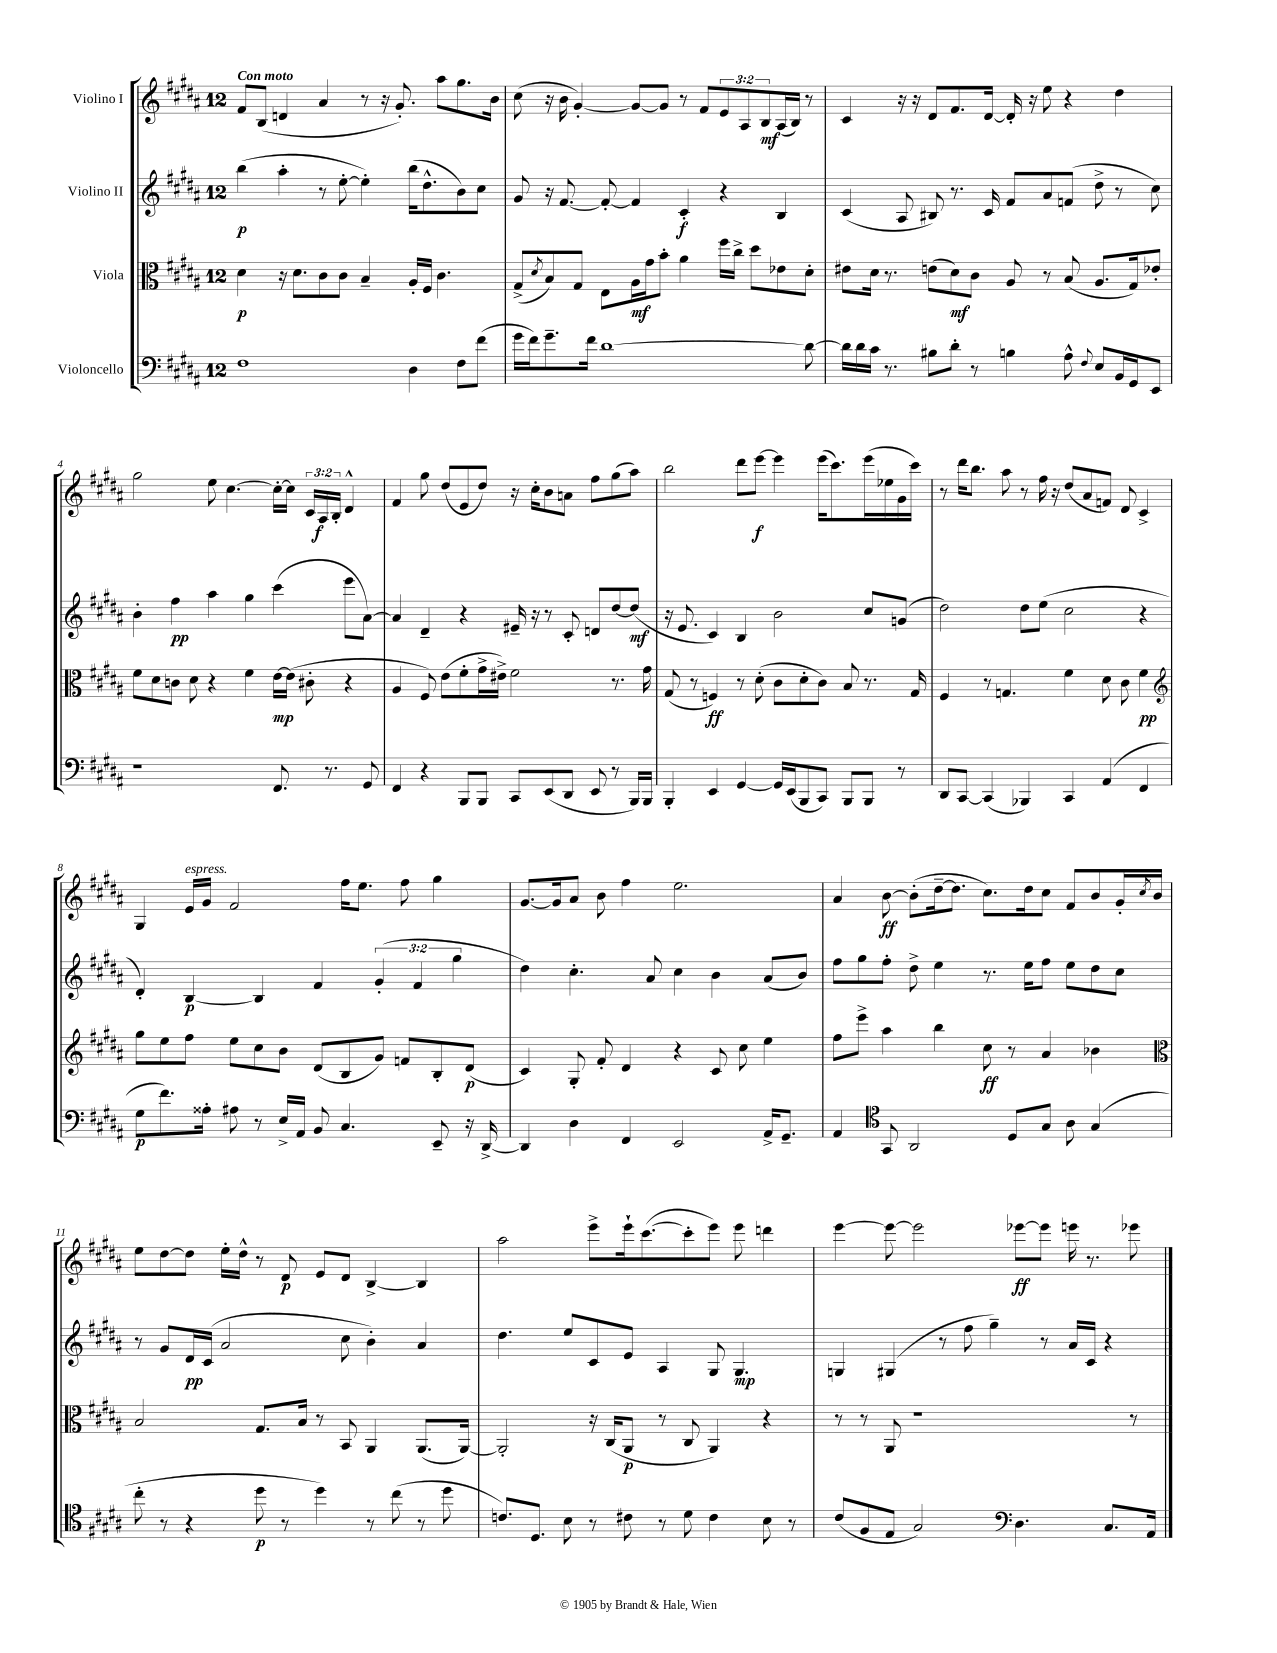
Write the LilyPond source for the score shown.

<<
\new StaffGroup <<
\new Staff = "s0" \with { instrumentName = "Violino I" } {
    \clef treble \key b \major \once \override Staff.TimeSignature.style = #'single-digit \time 12/8 \override Staff.TupletNumber.text = #tuplet-number::calc-fraction-text \tempo "Con moto"
    fis'8 b8( d'4 ais'4 r8 r16 gis'8.-.) ais''8 gis''8. b'16 |
    cis''8( r16 b'16 gis'4~-.) gis'8~ gis'8 r8 fis'8 \tuplet 3/2 { e'8 ais8 b8\mf } ais16( b16) r8 |
    cis'4 r16 r16 dis'8 fis'8. dis'16~ dis'16-. r16 e''8 r4 dis''4 |
    gis''2 e''8 cis''4.~ cis''16~-. cis''16 \tuplet 3/2 { cis'16 ais16\f b16-. } dis'4-^ |
    fis'4 gis''8 dis''8( e'8 dis''8) r16 cis''16-. b'8 a'8 fis''8 gis''8( ais''8) |
    b''2 dis'''8 e'''8~\f e'''4 e'''16( cis'''8.) e'''16( ees''16 gis'16 cis'''16) |
    r8 dis'''16 b''8. ais''8 r8 fis''16 r16 dis''8( ais'8 f'8) dis'8 cis'4-> |
    gis4 e'16^\markup { \italic "espress." } gis'16 fis'2 fis''16 e''8. fis''8 gis''4 |
    gis'8.~ gis'16 ais'8 b'8 fis''4 e''2. |
    ais'4 b'8~\ff b'8-.( dis''16~-- dis''8. cis''8.) dis''16 cis''8 fis'8 b'8 gis'16-. \acciaccatura { cis''8 } b'16 |
    e''8 dis''8~ dis''8 e''16-. dis''16-^ r8 dis'8\p e'8 dis'8 b4~-> b4 |
    ais''2 e'''8-> e'''16-! cis'''8.~( cis'''8-. e'''8) e'''8 d'''4 |
    e'''4~ e'''8~ e'''2 ees'''8~\ff ees'''8 e'''16 r8. ees'''8 \bar "|." |
}
\new Staff = "s1" \with { instrumentName = "Violino II" } {
    \clef treble \key b \major \once \override Staff.TimeSignature.style = #'single-digit \time 12/8 \override Staff.TupletNumber.text = #tuplet-number::calc-fraction-text
    b''4\p( ais''4-. r8 e''8~-. e''4-.) b''16( dis''8.-^ b'8) cis''8 |
    gis'8 r16 fis'8.~ fis'8~-. fis'4 cis'4-.\f r4 b4 |
    cis'4( ais8 bis8) r8. cis'16 fis'8 ais'8 f'8( dis''8-> r8 cis''8) |
    b'4-. fis''4\pp ais''4 gis''4 cis'''4( e'''8 ais'8~) |
    ais'4 dis'4-- r4 eis'16-- r16 r8 cis'8-. d'8 dis''8~ dis''8\mf( |
    r16 e'8. cis'4) b4 b'2 cis''8 g'8( |
    dis''2) dis''8 e''8( cis''2 r4 |
    dis'4-.) b4~\p b4 fis'4 \tuplet 3/2 { gis'4-.( fis'4 gis''4 } |
    dis''4) cis''4.-. ais'8 cis''4 b'4 ais'8( b'8) |
    fis''8 gis''8 fis''8-. dis''8-> e''4 r8. e''16 fis''8 e''8 dis''8 cis''8 |
    r8 gis'8 dis'16\pp cis'16( ais'2 cis''8 b'4-.) ais'4 |
    dis''4. e''8 cis'8 e'8 ais4 gis8 gis4.\mp |
    g4 gis4( r8 fis''8 gis''4--) r8 ais'16 cis'16 r4 \bar "|." |
}
\new Staff = "s2" \with { instrumentName = "Viola" } {
    \clef alto \key b \major \once \override Staff.TimeSignature.style = #'single-digit \time 12/8
    dis'4\p r16 dis'8. cis'8 cis'8 b4-- ais16-. fis16 cis'4. |
    gis8->( \acciaccatura { dis'8 } b8) gis8 e8 ais16\mf gis'16 b'8-. ais'4 fis''16 cis''16-> dis''8 ees'8 dis'8-. |
    eis'8 dis'16 r8. e'8( dis'8\mf) cis'8 ais8 r8 b8( ais8. gis16) ees'8-. |
    fis'8 dis'8 c'8 dis'8 r4 fis'4 e'16~\mp e'16( cis'8-. r4 |
    ais4 fis8) e'8( fis'8-. gis'16-> eis'16->) fis'2 r8. gis'16 |
    gis8( r8 f4\ff) r8 dis'8-.( cis'8 dis'8-. cis'8) b8 r8. gis16 |
    fis4 r8 g4. fis'4 dis'8 cis'8 fis'4\pp |
    \clef treble gis''8 e''8 fis''8 e''8 cis''8 b'8 dis'8( b8 gis'8) f'8 b8-. dis'8\p( |
    cis'4) gis8-. fis'8-. dis'4 r4 cis'8 cis''8 e''4 |
    fis''8 e'''8-> ais''4 b''4 cis''8\ff r8 ais'4 bes'4 |
    \clef alto b2 gis8. b16 r8 b,8 ais,4 ais,8.( ais,16~) |
    ais,2-. r16 cis16( ais,8\p r8 cis8 ais,4) r4 |
    r8 r8 ais,8 r1 r8 \bar "|." |
}
\new Staff = "s3" \with { instrumentName = "Violoncello" } {
    \clef bass \key b \major \once \override Staff.TimeSignature.style = #'single-digit \time 12/8
    fis1 dis4 fis8 fis'8( |
    gis'16 fis'16) gis'8.-- fis'16 dis'1~ dis'8~ |
    dis'16 dis'16 cis'16 r8. bis8 dis'8-. r8 b4 ais8-^ \appoggiatura { fis8 } e8 b,16 gis,16 e,8 |
    r1 fis,8. r8. gis,8 |
    fis,4 r4 b,,8 b,,8 cis,8 e,8( dis,8 e,8 r8 b,,16) b,,16 |
    b,,4-. e,4 gis,4~ gis,16 e,16( b,,8 cis,8) b,,8 b,,8 r8 |
    dis,8 cis,8~ cis,4( bes,,4) cis,4 ais,4( fis,4 |
    gis8\p fis'8.) aisis16-. ais8 r8 e16-> ais,16 b,8 cis4. e,8-- r16 dis,16~-> |
    dis,4 dis4 fis,4 e,2 ais,16-> gis,8.-- |
    ais,4 \clef tenor gis,8 ais,2 dis8 gis8 ais8 gis4( |
    cis''8-. r8 r4 dis''8\p r8 dis''4) r8 cis''8( r8 dis''8 |
    c'8.) dis8. b8 r8 cis'8 r8 dis'8 cis'4 b8 r8 |
    cis'8( fis8 e8 gis2) \clef bass dis4. cis8. ais,16 \bar "|." |
}
>>
>>
